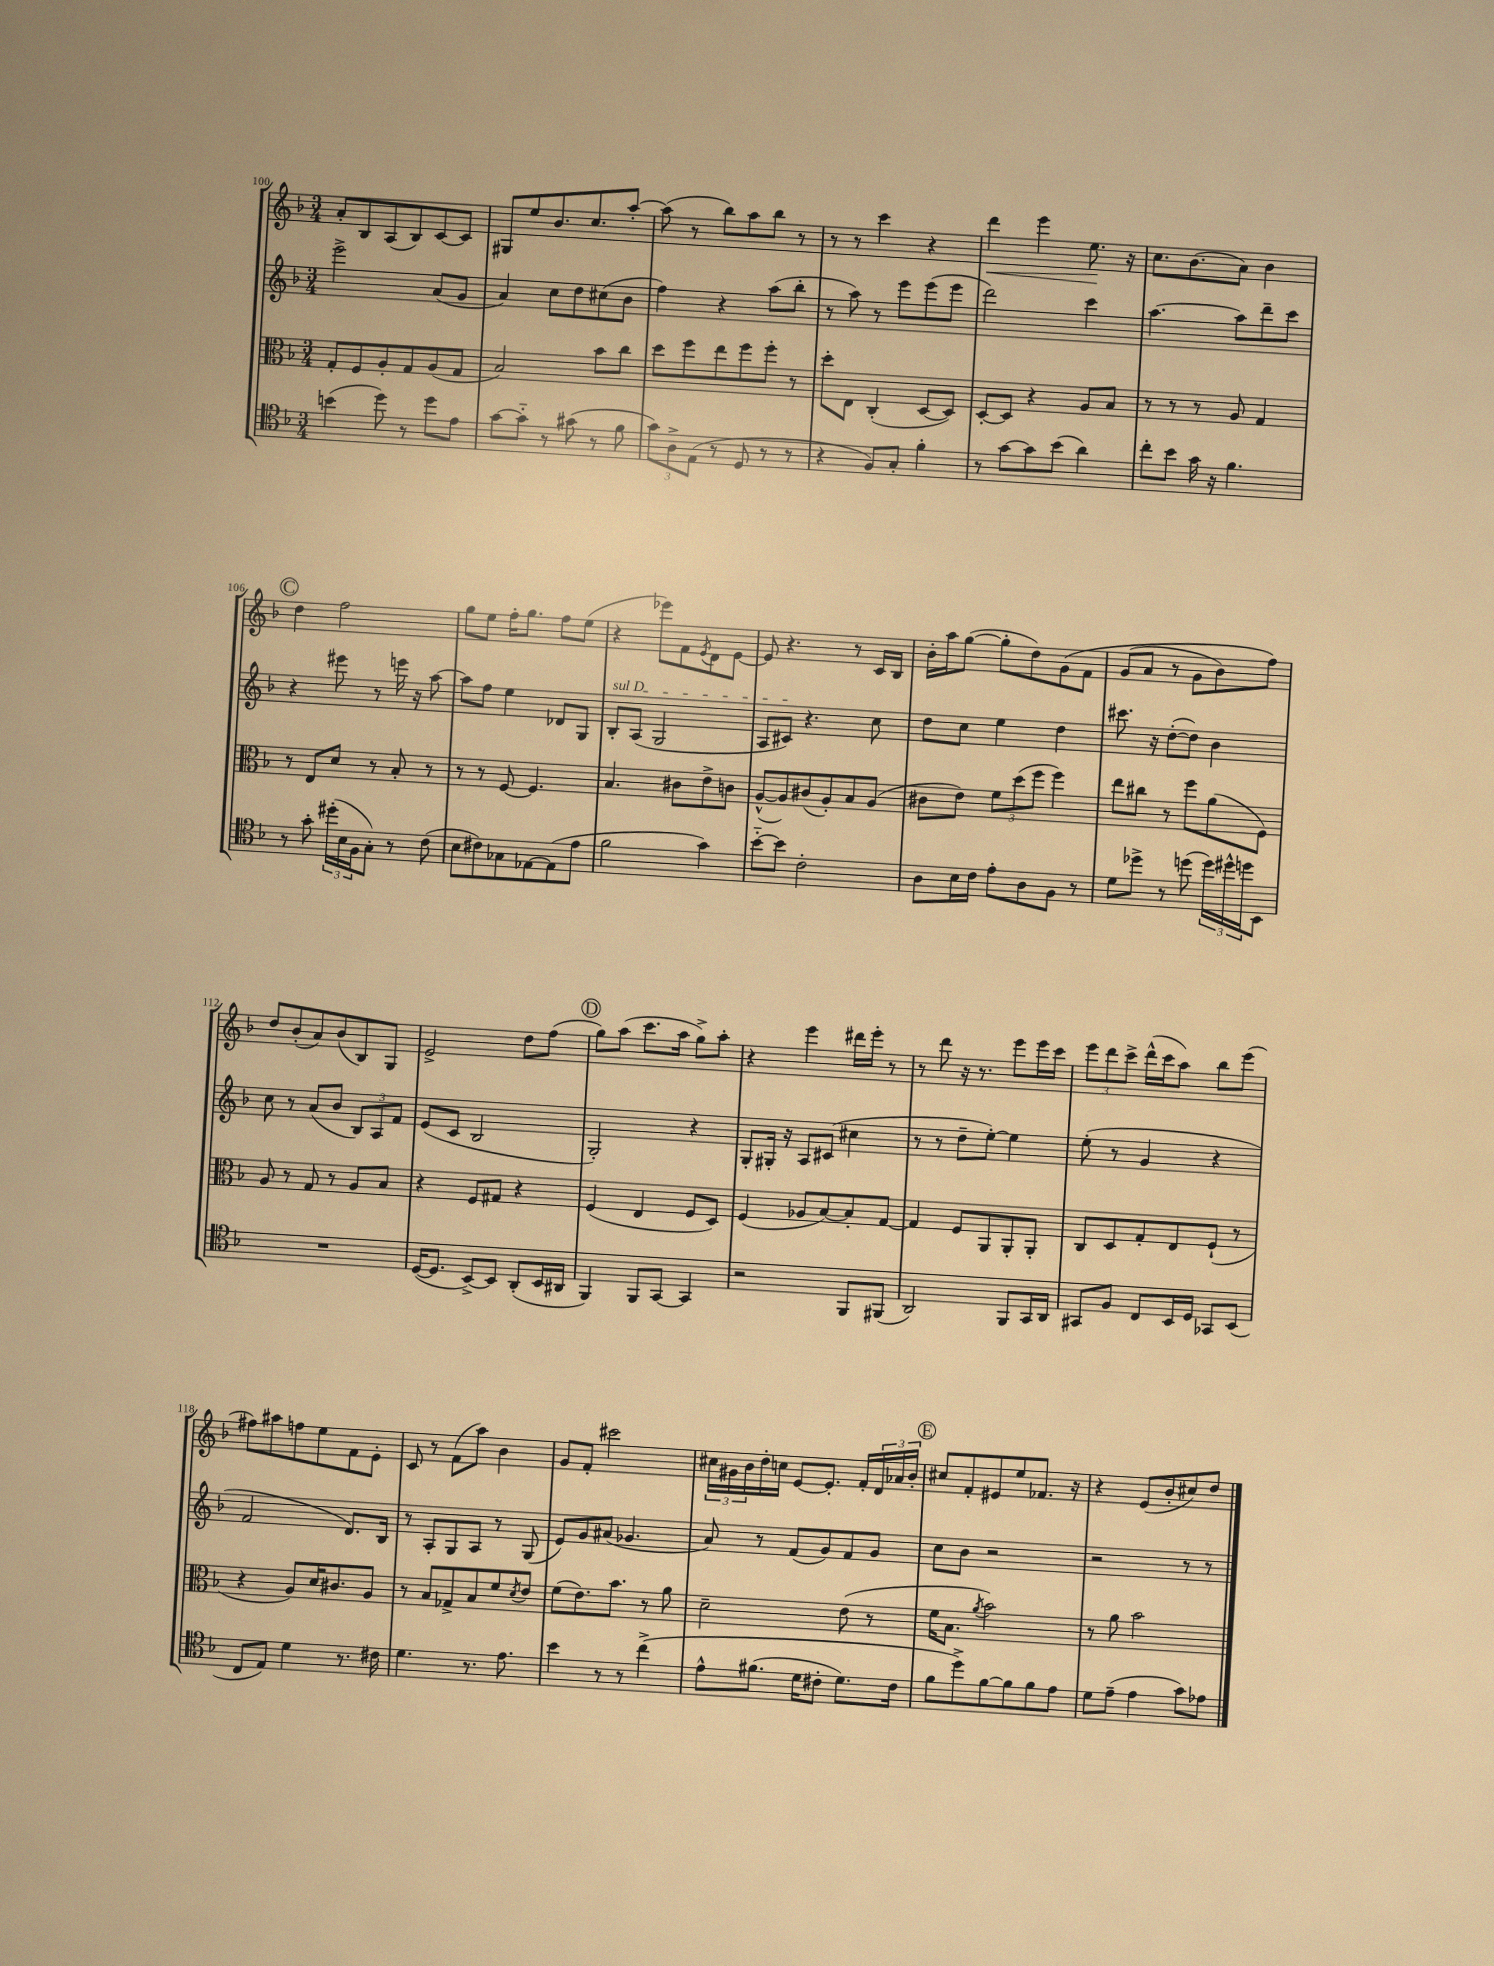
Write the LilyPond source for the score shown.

<<
\new StaffGroup <<
\new Staff = "s0" {
    \clef treble \key f \major \numericTimeSignature \time 3/4
    a'8-. bes8 a8( bes8) c'8~ c'8 |
    gis8 e''8 bes'8. c''8. a''8~-. |
    a''8( r8 bes''8) a''8 bes''8 r8 |
    r8 r8 c'''4 r4 |
    d'''4\< e'''4 e''8.\! r16 |
    c''8. bes'8.( a'8) bes'4 |
    \mark \markup { \circle "C" } d''4 f''2 |
    g''8 e''8 f''16-. g''8. f''8 e''8( |
    r4 ees'''8) f'8 \acciaccatura { e'8 } d'8 e'8~ |
    e'8 r4. r8 c'16 bes16 |
    bes'16-. a''16 g''8~( g''8-. d''8) g'8\( f'8 |
    g'8( a'8 r8 g'8 bes'8) f''8\) |
    d''8 bes'8-.( a'8) bes'8( bes8) g8 |
    e'2-> d''8 f''8( |
    \mark \markup { \circle "D" } g''8) a''8( c'''8. a''16 g''8->) a''8-. |
    r4 e'''4 dis'''16 e'''16-. r8 |
    r8 d'''8 r16 r8. e'''8 e'''16 c'''16 |
    \tuplet 3/2 { e'''8 d'''8 c'''8-> } d'''16-^( c'''16 a''8) bes''8 e'''8( |
    fis''8) ais''8 f''8 e''8 f'8 e'8-. |
    c'8 r8 f'8( a''8) bes'4 |
    g'8 f'8-. cis'''2 |
    \tuplet 3/2 { cis''16 gis'16 bes'16 } d''16-. c''16 e'8~ e'8.-. f'16-. \tuplet 3/2 { d'16 aes'16 bes'16-. } |
    \mark \markup { \circle "E" } cis''8 f'8-. eis'8 e''8 fes'8. r16 |
    r4 e'8( bes'8-. cis''8) d''8 \bar "|." |
}
\new Staff = "s1" {
    \clef treble \key f \major \numericTimeSignature \time 3/4
    e'''2-> a'8( g'8 |
    a'4) c''8 d''8 cis''8( bes'8 |
    f''4) r4 a''8( bes''8-. |
    r8 a''8) r8 e'''8 e'''8( e'''8 |
    d'''2) c'''4 |
    a''4.~ a''8 d'''8-- c'''8 |
    \mark \markup { \circle "C" } r4 eis'''8 r8 e'''16 r16 a''8~ |
    a''8 f''8 e''4 des'8 g8 |
    \once \override TextSpanner.bound-details.left.text = \markup { \italic "sul D" } bes8-.\startTextSpan a8( g2 |
    a8 cis'8\stopTextSpan) r4. c''8 |
    d''8 c''8 e''4 d''4 |
    cis'''8. r16 d''8~-.( d''8) bes'4 |
    c''8 r8 a'8( bes'8 \tuplet 3/2 { bes8) a8 f'8 } |
    e'8( c'8 bes2 |
    \mark \markup { \circle "D" } g2-.) r4 |
    g8-. gis16-. r16 a8 cis'8( cis''4 |
    r8 r8 d''8-- e''8~-.) e''4 |
    e''8-.( r8 g'4 r4 |
    f'2 d'8.) bes16 |
    r8 a8-. g8 a8 r8 g8( |
    e'8) g'8 ais'8( ges'4. |
    a'8) r8 f'8( g'8) f'8 g'8 |
    \mark \markup { \circle "E" } c''8 bes'8 r2 |
    r2 r8 r8 \bar "|." |
}
\new Staff = "s2" {
    \clef alto \key f \major \numericTimeSignature \time 3/4
    g8-. f8 a8-. g8 a8( g8 |
    bes2) bes'8 c''8 |
    d''8 f''8 e''8 f''8 f''8-. r8 |
    d''8-. e8 c4-.( d8~ d8) |
    d8~-. d8 r4 a8 bes8 |
    r8 r8 r8 a8 g4 |
    \mark \markup { \circle "C" } r8 e8 d'8 r8 bes8-. r8 |
    r8 r8 f8~ f4. |
    bes4. cis'8 e'8-> c'8 |
    a8~-^( a8) cis'8( a8-.) bes8 a8( |
    cis'8 e'8) \tuplet 3/2 { f'8 d''8( f''8 } f''4) |
    e''8 cis''8 r8 f''8 a'8( f8) |
    a8 r8 g8 r8 a8 bes8 |
    r4 f8 gis8 r4 |
    \mark \markup { \circle "D" } f4( e4 f8 d8) |
    f4( aes8 bes8~) bes8-. g8~ |
    g4 f8 a,8 a,8-. a,8-. |
    c8 d8 g8-. e8 f8-!( r8 |
    r4 a8) d'16 cis'8. a8 |
    r8 bes8 ges8-> bes8 f'8 \acciaccatura { d'8 } e'8 |
    f'8( e'8.) bes'8. r8 a'8 |
    d'2-- e'8( r8 |
    \mark \markup { \circle "E" } f'16 bes8. \acciaccatura { a'8 } bes'2) |
    r8 a'8 bes'2 \bar "|." |
}
\new Staff = "s3" {
    \clef tenor \key f \major \numericTimeSignature \time 3/4
    b'4( d''8) r8 d''8 e'8 |
    g'8~ g'8-_ r8 gis'8( r8 f'8 |
    \tuplet 3/2 { g'8) a8-> e8( } r8 d8 r8 r8 |
    r4 f8) g8-. f'4-. |
    r8 g'8~ g'8 bes'8( a'4) |
    c''8-. bes'8 g'16 r16 f'4. |
    \mark \markup { \circle "C" } r8 g'8-. \tuplet 3/2 { dis''16-.( bes16 f16 } g8-.) r8 c'8( |
    bes8 cis'8) ges8 ees8~ ees8( e'8 |
    f'2 g'4) |
    bes'8~-_ bes'8 c'2-. |
    a8 bes16 c'16 e'8-. a8 f8 r8 |
    d'8 des''8-> r8 d''8( \tuplet 3/2 { d''16) dis''16-^ d''16 } bes,8 |
    R2. |
    d16~( d8. bes,8~->) bes,8 a,8-.( bes,16 ais,16 |
    \mark \markup { \circle "D" } f,4) f,8 g,8~ g,4 |
    r2 f,8 fis,8( |
    a,2) f,8 g,16 a,16 |
    gis,8 f8 c8 bes,16 d16 ges,8 bes,8( |
    c8 e8) d'4 r8. cis'16 |
    d'4. r8. e'8. |
    bes'4 r8 r8 c''4->\( |
    e'8-^ fis'8.( d'16 cis'8-. d'8.) cis'16 |
    \mark \markup { \circle "E" } f'8 d''8->\) f'8~ f'8 f'8 e'8 |
    d'8 e'8--( e'4 g'8) ees'8 \bar "|." |
}
>>
>>
\layout { \context { \Score currentBarNumber = #100 } }
